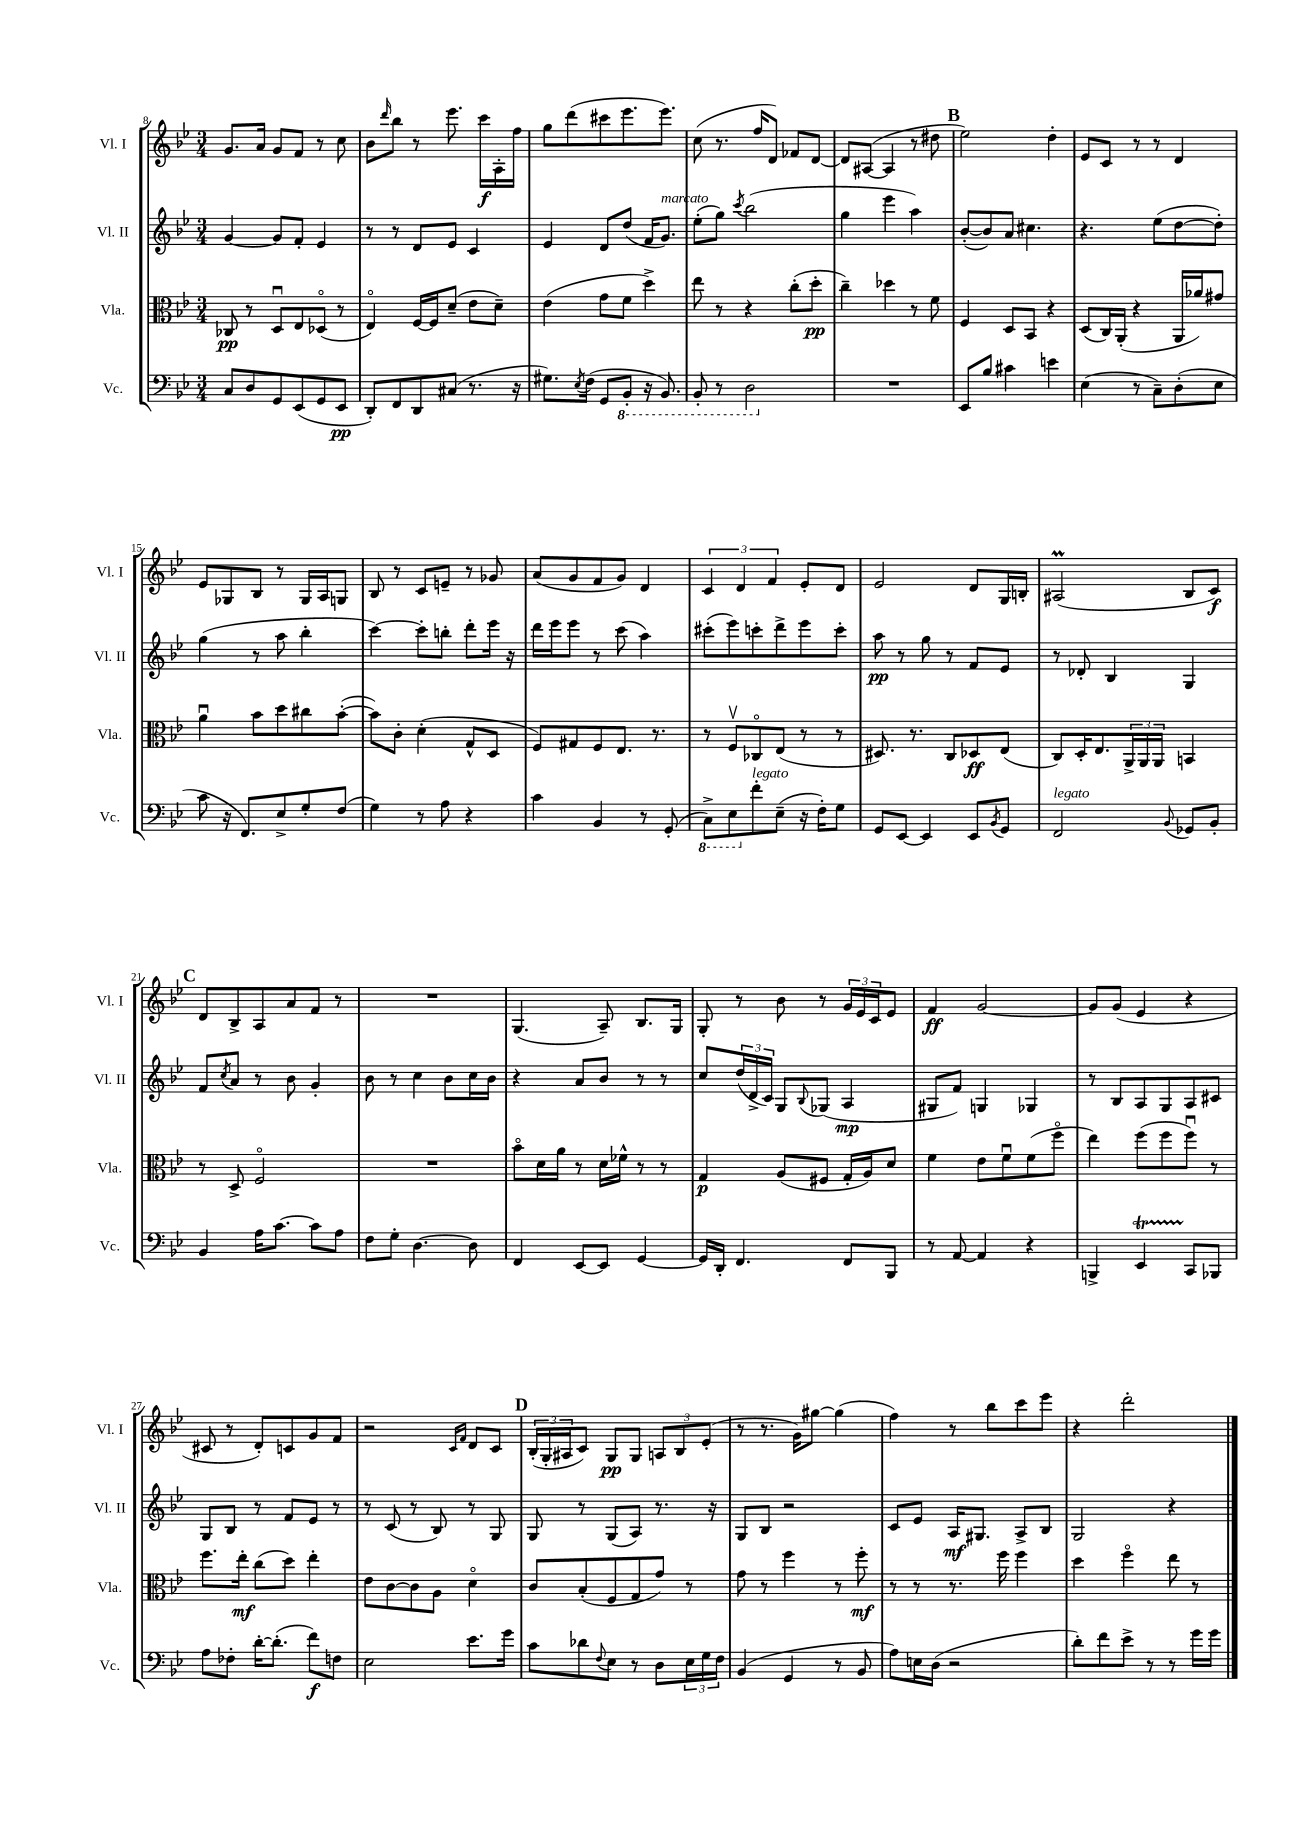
<<
\new StaffGroup <<
\new Staff = "s0" \with { instrumentName = "Vl. I" shortInstrumentName = "Vl. I" } {
    \clef treble \key bes \major \numericTimeSignature \time 3/4
    g'8. a'16 g'8 f'8 r8 c''8 |
    bes'8 \grace { d'''16 } bes''8 r8 ees'''8. c'''16\f a16-. f''16 |
    g''8 d'''8( cis'''8 ees'''8. ees'''8.) |
    c''8( r8. f''16 d'8) fes'8 d'8~ |
    d'8 ais8~( ais4 r8 dis''8 |
    \mark \markup { \bold "B" } ees''2) d''4-. |
    ees'8 c'8 r8 r8 d'4 |
    ees'8 ges8 bes8 r8 ges16 a16 g8 |
    bes8 r8 c'8 e'8-- r8 ges'8 |
    a'8( g'8 f'8 g'8) d'4 |
    \tuplet 3/2 { c'4 d'4 f'4 } ees'8-. d'8 |
    ees'2 d'8 g16 b16-. |
    ais2\prall( bes8 c'8\f) |
    \mark \markup { \bold "C" } d'8 bes8-> a8 a'8 f'8 r8 |
    R2. |
    g4.( a8--) bes8. g16 |
    g8-. r8 bes'8 r8 \tuplet 3/2 { g'16 ees'16 c'16 } ees'8 |
    f'4\ff g'2~ |
    g'8 g'8( ees'4 r4 |
    cis'8 r8 d'8-.) c'8 g'8 f'8 |
    r2 \grace { c'16 f'16 } d'8 c'8 |
    \mark \markup { \bold "D" } \tuplet 3/2 { bes16-.( g16-. ais16 } c'8) g8\pp g8 \tuplet 3/2 { a8 bes8 ees'8-.( } |
    r8 r8. g'16) gis''8~ gis''4( |
    f''4) r8 bes''8 c'''8 ees'''8 |
    r4 d'''2-. \bar "|." |
}
\new Staff = "s1" \with { instrumentName = "Vl. II" shortInstrumentName = "Vl. II" } {
    \clef treble \key bes \major \numericTimeSignature \time 3/4
    g'4~ g'8 f'8-. ees'4 |
    r8 r8 d'8 ees'8 c'4 |
    ees'4 d'8 d''8( f'16 g'8.^\markup { \italic "marcato" }) |
    ees''8-.( g''8) \acciaccatura { c'''8 } bes''2( |
    g''4 ees'''4 a''4) |
    \mark \markup { \bold "B" } bes'8~-.( bes'8) a'8 cis''4. |
    r4. ees''8( d''8~ d''8-.) |
    g''4( r8 a''8 bes''4-. |
    c'''4~) c'''8-. b''8-. d'''8-. ees'''16 r16 |
    d'''16 ees'''16 ees'''8 r8 c'''8( a''4) |
    cis'''8-.( ees'''8) c'''8-. d'''8-> ees'''8 c'''8-. |
    a''8\pp r8 g''8 r8 f'8 ees'8 |
    r8 des'8-. bes4 g4 |
    \mark \markup { \bold "C" } f'8 \acciaccatura { c''8 } a'8 r8 bes'8 g'4-. |
    bes'8 r8 c''4 bes'8 c''16 bes'16 |
    r4 a'8 bes'8 r8 r8 |
    c''8 \tuplet 3/2 { d''16( d'16-> c'16) } g8 \appoggiatura { bes8 } ges8( a4\mp |
    gis8 f'8) g4 ges4 |
    r8 bes8 a8 g8 a8 cis'8 |
    g8 bes8 r8 f'8 ees'8 r8 |
    r8 c'8( r8 bes8) r8 g8 |
    \mark \markup { \bold "D" } g8 r8 g8( a8) r8. r16 |
    g8 bes8 r2 |
    c'8 ees'8 a16\mf gis8. a8-> bes8 |
    g2 r4 \bar "|." |
}
\new Staff = "s2" \with { instrumentName = "Vla." shortInstrumentName = "Vla." } {
    \clef alto \key bes \major \numericTimeSignature \time 3/4
    ces8\pp r8 d8\downbow ees8 des8\flageolet( r8 |
    ees4\flageolet) f16~ f16 d'8--( ees'8 d'8--) |
    ees'4( g'8 f'8 d''4->) |
    ees''8 r8 r4 c''8-.( d''8-.\pp |
    c''4--) des''4 r8 f'8 |
    \mark \markup { \bold "B" } f4 d8 bes,8 r4 |
    d8( c16) a,16-.( r4 a,16 aes'16) gis'8 |
    a'4\downbow bes'8 d''8 cis''8 bes'8~-.( |
    bes'8) c'8-. d'4-.( g8-^ d8 |
    f8) gis8 f8 ees8. r8. |
    r8 f8\upbow ces8\flageolet ees8( r8 r8 |
    dis8.) r8. c8 des8\ff ees8( |
    c8) d16-. ees8. \tuplet 3/2 { a,16-> a,16 a,16 } b,4 |
    \mark \markup { \bold "C" } r8 d8-> f2\flageolet |
    R2. |
    bes'8\flageolet d'16 a'16 r8 d'16 fes'16-^ r8 r8 |
    g4\p a8( fis8 g16-. a16) d'8 |
    f'4 ees'8 f'8\downbow f'8( f''8\flageolet |
    ees''4) f''8( f''8 f''8\downbow) r8 |
    f''8. ees''16-.\mf c''8( d''8) ees''4-. |
    ees'8 c'8~ c'8 a8 d'4\flageolet |
    \mark \markup { \bold "D" } c'8 bes8-.( f8 g8 g'8) r8 |
    g'8 r8 f''4 r8 f''8-.\mf |
    r8 r8 r8. f''16 f''4 |
    d''4 f''4\flageolet ees''8 r8 \bar "|." |
}
\new Staff = "s3" \with { instrumentName = "Vc." shortInstrumentName = "Vc." } {
    \clef bass \key bes \major \numericTimeSignature \time 3/4
    c8 d8 g,8 ees,8( g,8 ees,8\pp |
    d,8-.) f,8 d,8 cis8( r8. r16 |
    gis8.) \acciaccatura { ees8 } f16( g,8 \ottava #-1 bes,,8-. r16 bes,,8.) |
    bes,,8-. r8 d,2 \ottava #0 |
    R2. |
    \mark \markup { \bold "B" } ees,8 bes8 cis'4 e'4 |
    ees4( r8 c8--) d8-.( ees8 |
    c'8 r16 f,8.) ees8-> g8-. f8( |
    g4) r8 a8 r4 |
    c'4 bes,4 r8 g,8-.( |
    \ottava #-1 c,8->) ees,8 \ottava #0 f'8-.^\markup { \italic "legato" } ees8--( r16 f16-.) g8 |
    g,8 ees,8~ ees,4 ees,8 \acciaccatura { bes,8 } g,8 |
    f,2^\markup { \italic "legato" } \appoggiatura { bes,8 } ges,8 bes,8-. |
    \mark \markup { \bold "C" } bes,4 a16 c'8.~ c'8 a8 |
    f8 g8-. d4.~ d8 |
    f,4 ees,8~ ees,8 g,4~ |
    g,16 d,16-. f,4. f,8 bes,,8 |
    r8 a,8~ a,4 r4 |
    b,,4-> ees,4\startTrillSpan c,8\stopTrillSpan bes,,8 |
    a8 fes8-. d'16~-. d'8.-.( f'8\f) f8 |
    ees2 ees'8. g'16 |
    \mark \markup { \bold "D" } c'8 des'8 \appoggiatura { f8 } ees8 r8 d8 \tuplet 3/2 { ees16 g16 f16 } |
    bes,4( g,4 r8 bes,8 |
    a8) e16 d16( r2 |
    d'8-.) f'8 ees'8-> r8 r8 g'16 g'16 \bar "|." |
}
>>
>>
\layout { \context { \Score currentBarNumber = #8 } }
